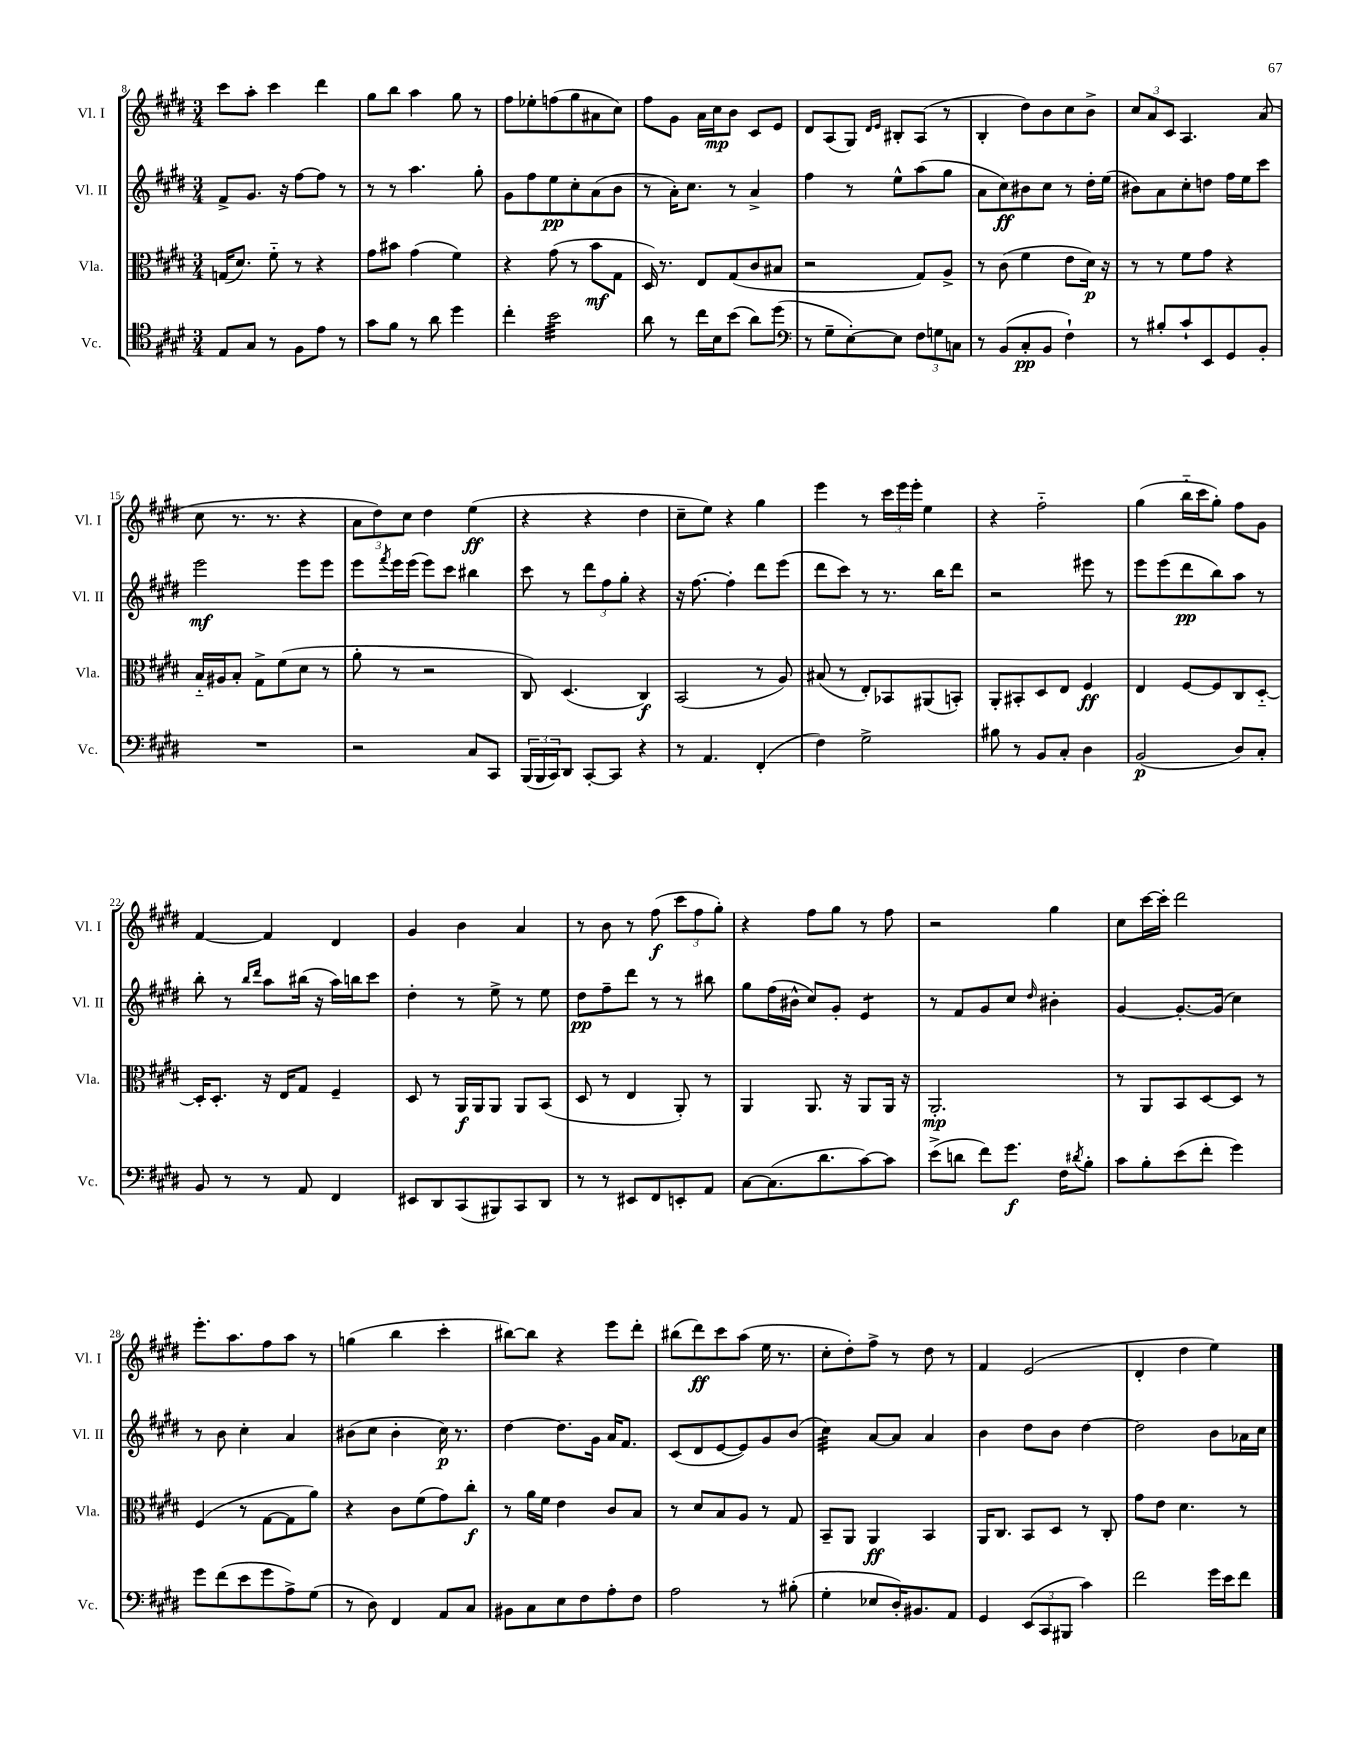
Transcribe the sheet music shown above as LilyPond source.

<<
\new StaffGroup <<
\new Staff = "s0" \with { instrumentName = "Vl. I" shortInstrumentName = "Vl. I" } {
    \clef treble \key e \major \numericTimeSignature \time 3/4
    cis'''8 a''8-. cis'''4 dis'''4 |
    gis''8 b''8 a''4 gis''8 r8 |
    fis''8 ees''8-. f''8( gis''8 ais'8 cis''8) |
    fis''8 gis'8 a'16 cis''16\mp b'8 cis'8 e'8 |
    dis'8 a8( gis8) \grace { dis'16 e'16 } bis8-. a8( r8 |
    b4-. dis''8) b'8 cis''8 b'8-> |
    \tuplet 3/2 { cis''8 a'8 cis'8 } a4. a'8( |
    cis''8 r8. r8. r4 |
    \tuplet 3/2 { a'8 dis''8) cis''8 } dis''4 e''4\ff( |
    r4 r4 dis''4 |
    cis''8-- e''8) r4 gis''4 |
    e'''4 r8 \tuplet 3/2 { cis'''16 e'''16 e'''16-. } e''4 |
    r4 fis''2-_ |
    gis''4( b''16-_ cis'''16 gis''8-.) fis''8 gis'8 |
    fis'4~ fis'4 dis'4 |
    gis'4 b'4 a'4 |
    r8 b'8 r8 fis''8\f( \tuplet 3/2 { cis'''8 fis''8 gis''8-.) } |
    r4 fis''8 gis''8 r8 fis''8 |
    r2 gis''4 |
    cis''8 cis'''16~ cis'''16-. dis'''2 |
    e'''8.-. a''8. fis''8 a''8 r8 |
    g''4( b''4 cis'''4-. |
    bis''8~) bis''8 r4 e'''8 dis'''8-. |
    bis''8( dis'''8\ff) cis'''8 a''8( e''16 r8. |
    cis''8-. dis''8-.) fis''8-> r8 dis''8 r8 |
    fis'4 e'2( |
    dis'4-. dis''4 e''4) \bar "|." |
}
\new Staff = "s1" \with { instrumentName = "Vl. II" shortInstrumentName = "Vl. II" } {
    \clef treble \key e \major \numericTimeSignature \time 3/4
    fis'8-> gis'8. r16 fis''8~ fis''8 r8 |
    r8 r8 a''4. gis''8-. |
    gis'8 fis''8 e''8\pp cis''8-. a'8( b'8 |
    r8 a'16-.) cis''8. r8 a'4-> |
    fis''4 r8 e''8-^ a''8( gis''8 |
    a'8 cis''8\ff) bis'8 cis''8 r8 dis''16-. e''16( |
    bis'8) a'8 cis''8-. d''8 fis''16 e''16 cis'''8 |
    e'''2\mf e'''8 e'''8 |
    e'''8 \acciaccatura { fis'''8 } e'''16 e'''16( e'''8) cis'''8 bis''4 |
    cis'''8 r8 \tuplet 3/2 { dis'''8 fis''8 gis''8-. } r4 |
    r16 fis''8.~ fis''4-. dis'''8 e'''8( |
    dis'''8 cis'''8) r8 r8. b''16 dis'''8 |
    r2 eis'''8 r8 |
    e'''8 e'''8( dis'''8\pp b''8) a''8 r8 |
    b''8-. r8 \grace { b''16 dis'''16 } a''8 bis''16( r16 a''16) b''16 cis'''8 |
    dis''4-. r8 e''8-> r8 e''8 |
    dis''8\pp fis''8-- dis'''8 r8 r8 bis''8 |
    gis''8 fis''16( bis'16-^ cis''8) gis'8-. e'4:8 |
    r8 fis'8 gis'8 cis''8 \grace { dis''16 } bis'4-. |
    gis'4~ gis'8.~-. gis'16( cis''4) |
    r8 b'8 cis''4-. a'4 |
    bis'8( cis''8 bis'4-. cis''16\p) r8. |
    dis''4~ dis''8. gis'16 a'16 fis'8. |
    cis'8( dis'8 e'8~ e'8) gis'8 b'8( |
    cis''4:32) a'8~ a'8 a'4 |
    b'4 dis''8 b'8 dis''4~ |
    dis''2 b'8 aes'16 cis''16 \bar "|." |
}
\new Staff = "s2" \with { instrumentName = "Vla." shortInstrumentName = "Vla." } {
    \clef alto \key e \major \numericTimeSignature \time 3/4
    g16( dis'8.) fis'8-_ r8 r4 |
    gis'8 bis'8 gis'4( fis'4) |
    r4 gis'8( r8 b'8\mf gis8 |
    dis16) r8. e8 gis8( cis'8 bis8 |
    r2 gis8) a8-> |
    r8 cis'8( fis'4 e'8 dis'16\p) r16 |
    r8 r8 fis'8 gis'8 r4 |
    b16-_ ais16 b8-. gis8-> fis'8( dis'8 r8 |
    a'8-. r8 r2 |
    cis8) dis4.( cis4\f) |
    b,2( r8 a8) |
    bis8( r8 e8-.) bes,8 ais,8( b,8-.) |
    a,8-. bis,8-. dis8 e8 fis4\ff |
    e4 fis8~ fis8 cis8 dis8~-_ |
    dis16-. dis8.-. r16 e16 gis8 fis4-- |
    dis8 r8 a,16\f a,16 a,8 a,8 b,8( |
    dis8 r8 e4 a,8-.) r8 |
    a,4 a,8. r16 a,8 a,16 r16 |
    a,2.-.\mp |
    r8 a,8 b,8 dis8~ dis8 r8 |
    fis4( r8 gis8~ gis8 a'8) |
    r4 cis'8 fis'8( gis'8) cis''8-.\f |
    r8 a'16 fis'16 e'4 cis'8 b8 |
    r8 dis'8 b8 a8 r8 gis8 |
    b,8-- a,8 a,4\ff b,4 |
    a,16 cis8. b,8 dis8 r8 cis8-. |
    gis'8 e'8 dis'4. r8 \bar "|." |
}
\new Staff = "s3" \with { instrumentName = "Vc." shortInstrumentName = "Vc." } {
    \clef tenor \key e \major \numericTimeSignature \time 3/4
    e8 gis8 r8 fis8 e'8 r8 |
    gis'8 fis'8 r8 a'8 dis''4 |
    cis''4-. b'2:32 |
    a'8 r8 cis''16 b16 b'8( a'8) dis''8( |
    \clef bass r8 gis8-- e8~-.) e8 \tuplet 3/2 { fis8 g8 c8 } |
    r8 b,8( cis8-.\pp b,8 fis4-!) |
    r8 bis8-. cis'8-! e,8 gis,8 b,8-. |
    R2. |
    r2 cis8 cis,8 |
    \tuplet 3/2 { b,,16( b,,16 cis,16) } dis,8 cis,8~-. cis,8 r4 |
    r8 a,4. fis,4-.( |
    fis4) gis2-> |
    bis8 r8 b,8 cis8-. dis4 |
    b,2\p( dis8) cis8-. |
    b,8 r8 r8 a,8 fis,4 |
    eis,8 dis,8 cis,8( bis,,8) cis,8 dis,8 |
    r8 r8 eis,8 fis,8 e,8-. a,8 |
    cis8~ cis8.( dis'8. cis'8~) cis'8 |
    e'8->( d'8 fis'8) gis'8.\f fis16 \acciaccatura { dis'8 } b8-. |
    cis'8 b8-. e'8( fis'8-. gis'4) |
    gis'8 fis'8( e'8 gis'8 a8->) gis8( |
    r8 dis8) fis,4 a,8 cis8 |
    bis,8 cis8 e8 fis8 a8-. fis8 |
    a2 r8 bis8-.( |
    gis4-. ees8 dis16-.) bis,8. a,8 |
    gis,4 \tuplet 3/2 { e,8( cis,8 bis,,8 } cis'4) |
    fis'2 gis'16 e'16 fis'8 \bar "|." |
}
>>
>>
\layout { \context { \Score currentBarNumber = #8 } }
